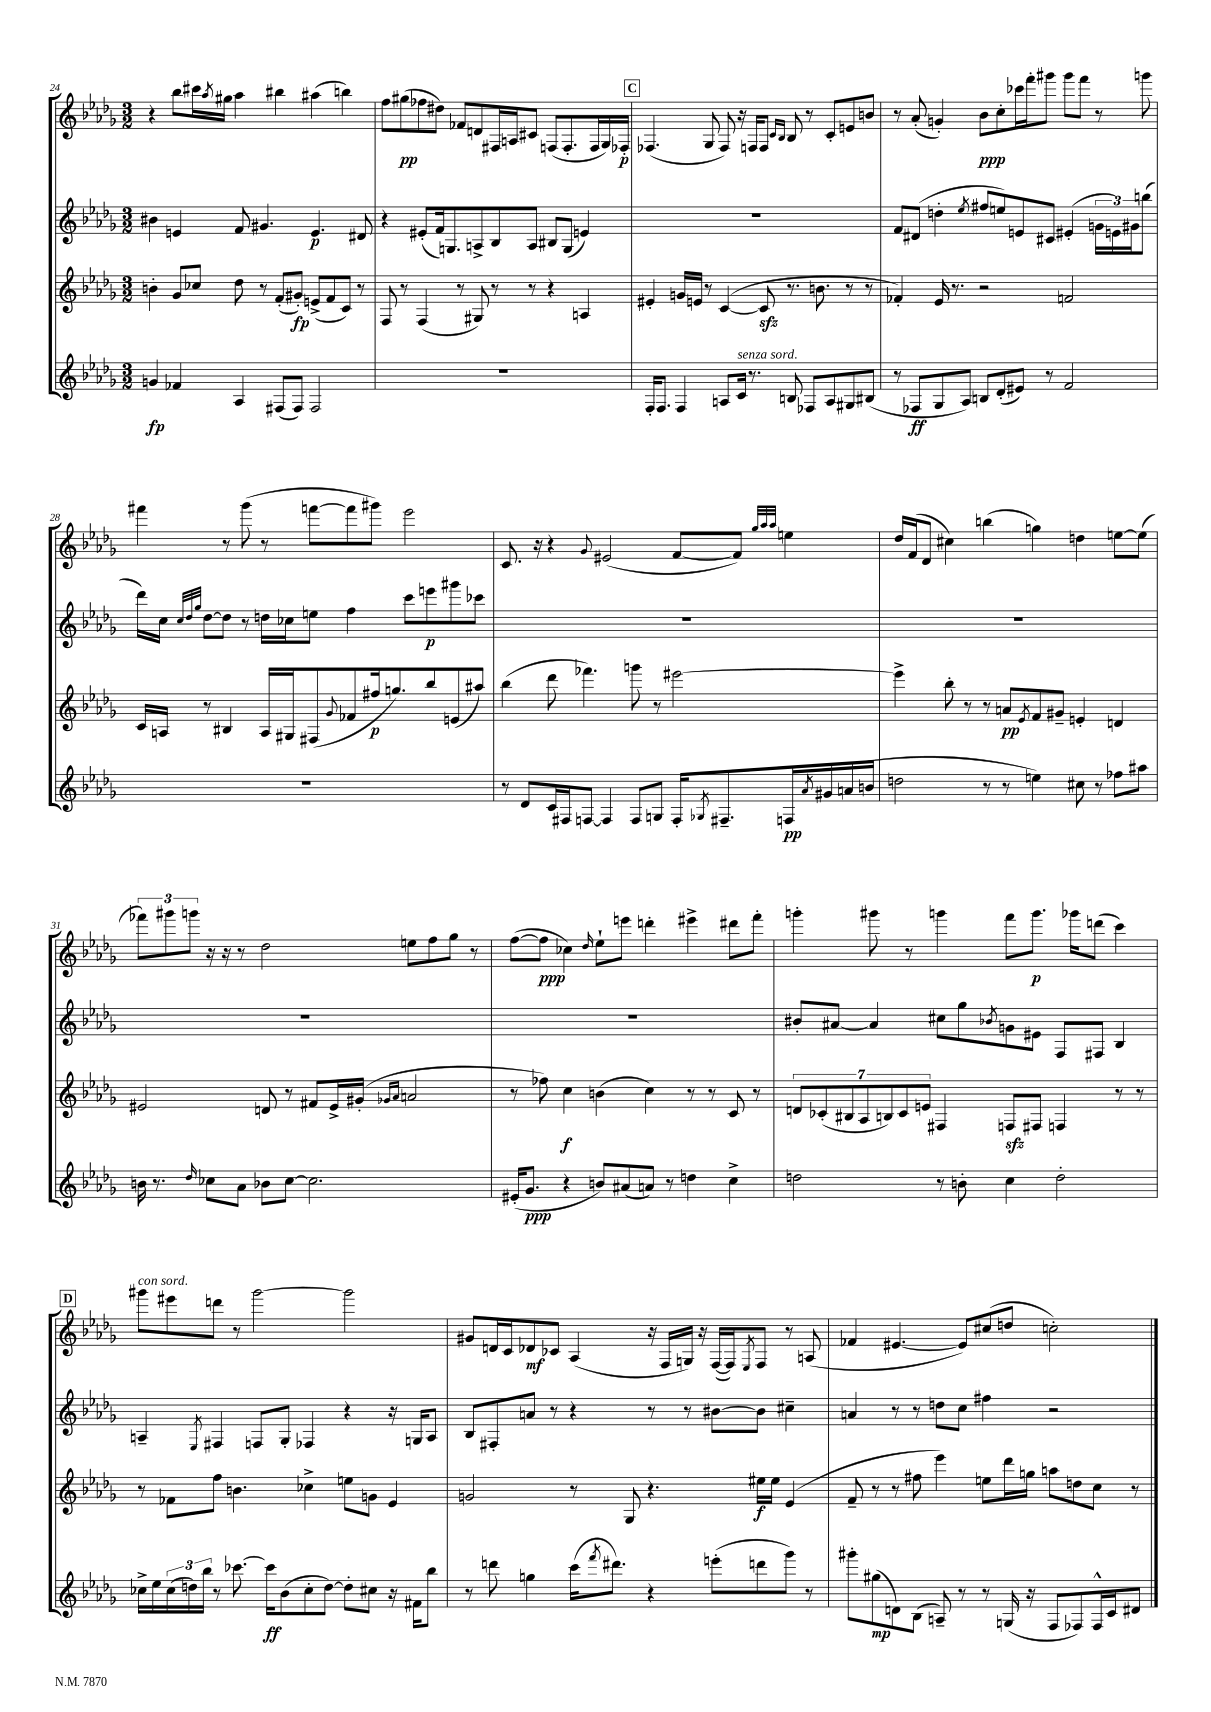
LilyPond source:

<<
\new StaffGroup <<
\new Staff = "s0" {
    \clef treble \key des \major \numericTimeSignature \time 3/2
    r4 bes''8 cis'''16 \acciaccatura { aes''8 } gis''16 aes''4 bis''4 ais''4( b''4) |
    f''8 gis''8\pp( fes''8 dis''8) fes'8 d'8 fis16 a16 cis'8 f8( f8.-. f16 ges16) fes16-.\p |
    \mark \markup { \box "C" } fes4.( ges8 fes8) r16 f16 f8 \grace { c'16 bes16 } bes8 r8 c'8-. e'8 b'8 |
    r8 aes'8-.( g'4-.) bes'8\ppp c''8-. ces'''16 f'''16-. gis'''8 gis'''8 f'''8 r8 g'''8 |
    fis'''4 r8 ges'''8( r8 f'''8~ f'''8 gis'''8) ees'''2 |
    c'8. r16 r4 \appoggiatura { ges'8 } eis'2( f'8~ f'8) \grace { ges''32 aes''32 aes''32 } e''4 |
    des''16 f'16( des'8 cis''4) b''4( g''4) d''4 e''8~ e''8( |
    \tuplet 3/2 { fes'''8) gis'''8 g'''8 } r16 r16 r8 des''2 e''8 f''8 ges''8 r8 |
    f''8~( f''8\ppp ces''4) \grace { des''16 } ees''8-! e'''8 d'''4-. eis'''4-> dis'''8 f'''8-. |
    g'''4-. gis'''8 r8 g'''4 f'''8 g'''8.\p ges'''16 d'''8( c'''4) |
    \mark \markup { \box "D" } gis'''8^\markup { \italic "con sord." } eis'''8 d'''8 r8 gis'''2~ gis'''2 |
    gis'8 d'16 c'16 des'8\mf ces'8 aes4( r16 f16 g16) r16 f16~( f16) \acciaccatura { ees8 } f8 r8 a8( |
    fes'4 eis'4.~ eis'8) cis''8( d''8 c''2-.) \bar "|." |
}
\new Staff = "s1" {
    \clef treble \key des \major \numericTimeSignature \time 3/2
    bis'4 e'4 f'8 gis'4. e'4.\p dis'8 |
    r4 eis'8-.( f'16) g8. a8-> bes8 a8 bis8 g8( e'4) |
    \mark \markup { \box "C" } R1. |
    f'8 dis'8( d''4-. \acciaccatura { ees''8 } fis''8 e''8) e'8 cis'8 eis'4-.( \tuplet 3/2 { g'16 e'16) gis'16 } b''8( |
    des'''16) c''16 \grace { c''32 des''32 ges''32 } des''8~ des''8 r8 d''16 ces''16 e''8 f''4 c'''8 e'''8\p gis'''8 ces'''8 |
    R1. |
    R1. |
    R1. |
    R1. |
    bis'8-. ais'8~ ais'4 cis''8 ges''8 \acciaccatura { bes'8 } g'8 eis'8 f8 fis8 bes4 |
    \mark \markup { \box "D" } a4-- \acciaccatura { ees8 } fis4 f8 ges8-. fes4 r4 r16 g16 a8 |
    bes8 fis8-. a'8 r8 r4 r8 r8 bis'8~ bis'8 cis''4-- |
    a'4 r8 r8 d''8 c''8 fis''4 r2 \bar "|." |
}
\new Staff = "s2" {
    \clef treble \key des \major \numericTimeSignature \time 3/2
    b'4-. ges'8 ces''8 des''8 r8 f'8-.( gis'8-.\fp) e'8->( f'8 c'8) r8 |
    f8 r8 f4( r8 gis8) r8 r8 r4 a4 |
    \mark \markup { \box "C" } eis'4-. g'16 e'16 r8 c'4~( c'8\sfz r8. b'8. r8 r8 |
    fes'4-.) ees'16 r8. r2 f'2 |
    c'16 a16 r8 bis4 a16 gis16 fis8( \appoggiatura { ges'8 } fes'8 fis''16\p g''8.) bes''8 e'8( ais''8) |
    bes''4( des'''8 fes'''4.) g'''8 r8 eis'''2~ |
    eis'''4-> bes''8-. r8 r8 a'8\pp \acciaccatura { ees'8 } f'8 gis'8-- e'4-. d'4 |
    eis'2 d'8 r8 fis'8 eis'16-> gis'16-.( \grace { ges'16 aes'16 } a'2 |
    r8 fes''8) c''4\f b'4( c''4) r8 r8 c'8 r8 |
    \tuplet 7/4 { d'8 ces'8-.( bis8 aes8 b8) ces'8 e'8 } fis4 f8\sfz fis8 f4 r8 r8 |
    \mark \markup { \box "D" } r8 fes'8 f''8 b'4. ces''4-> e''8 g'8 ees'4 |
    g'2 r8 ges8 r4. eis''16\f eis''16 ees'4( |
    f'8-- r8 r8 fis''8 ees'''4) e''8 des'''16 g''16 a''8 d''8 c''8 r8 \bar "|." |
}
\new Staff = "s3" {
    \clef treble \key des \major \numericTimeSignature \time 3/2
    g'4\fp fes'4 aes4 fis8( fis8) fis2 |
    R1. |
    \mark \markup { \box "C" } f16-. f8. f4 a8 c'16^\markup { \italic "senza sord." } r8. b8 fes8 a8 gis8 bis8( |
    r8 fes8\ff ges8 aes8) b8 des'8-.( eis'8) r8 f'2 |
    R1. |
    r8 des'8 c'16 fis16 f8~ f4 f8 g8 f16-. \acciaccatura { ges8 } fis8.-- f16\pp \acciaccatura { aes'8 } gis'16 a'16( b'16 |
    d''2 r8 r8 e''4) cis''8 r8 fes''8 ais''8 |
    b'16 r8. \grace { des''16 } ces''8 aes'8 bes'8 ces''8~ ces''2. |
    eis'16-.( ges'8.\ppp r4 b'8) ais'8( a'8) r8 d''4 c''4-> |
    d''2 r8 b'8-. c''4 d''2-. |
    \mark \markup { \box "D" } ces''16-> ees''16 \tuplet 3/2 { ces''16( d''16) bes''16 } r8 ces'''8.~ ces'''16\ff bes'8( ces''8-. d''8~) d''8-. cis''8 r16 fis'16 bes''8 |
    r8 d'''8 g''4 c'''16( \acciaccatura { f'''8 } dis'''8.) r4 e'''8-.( d'''8 ges'''8) r8 |
    gis'''8-. gis''8\mp( d'8) bes8( a8--) r8 r8 g16( r16 f8 fes8) fes16-^ c'16 dis'8 \bar "|." |
}
>>
>>
\layout { \context { \Score currentBarNumber = #24 } }
